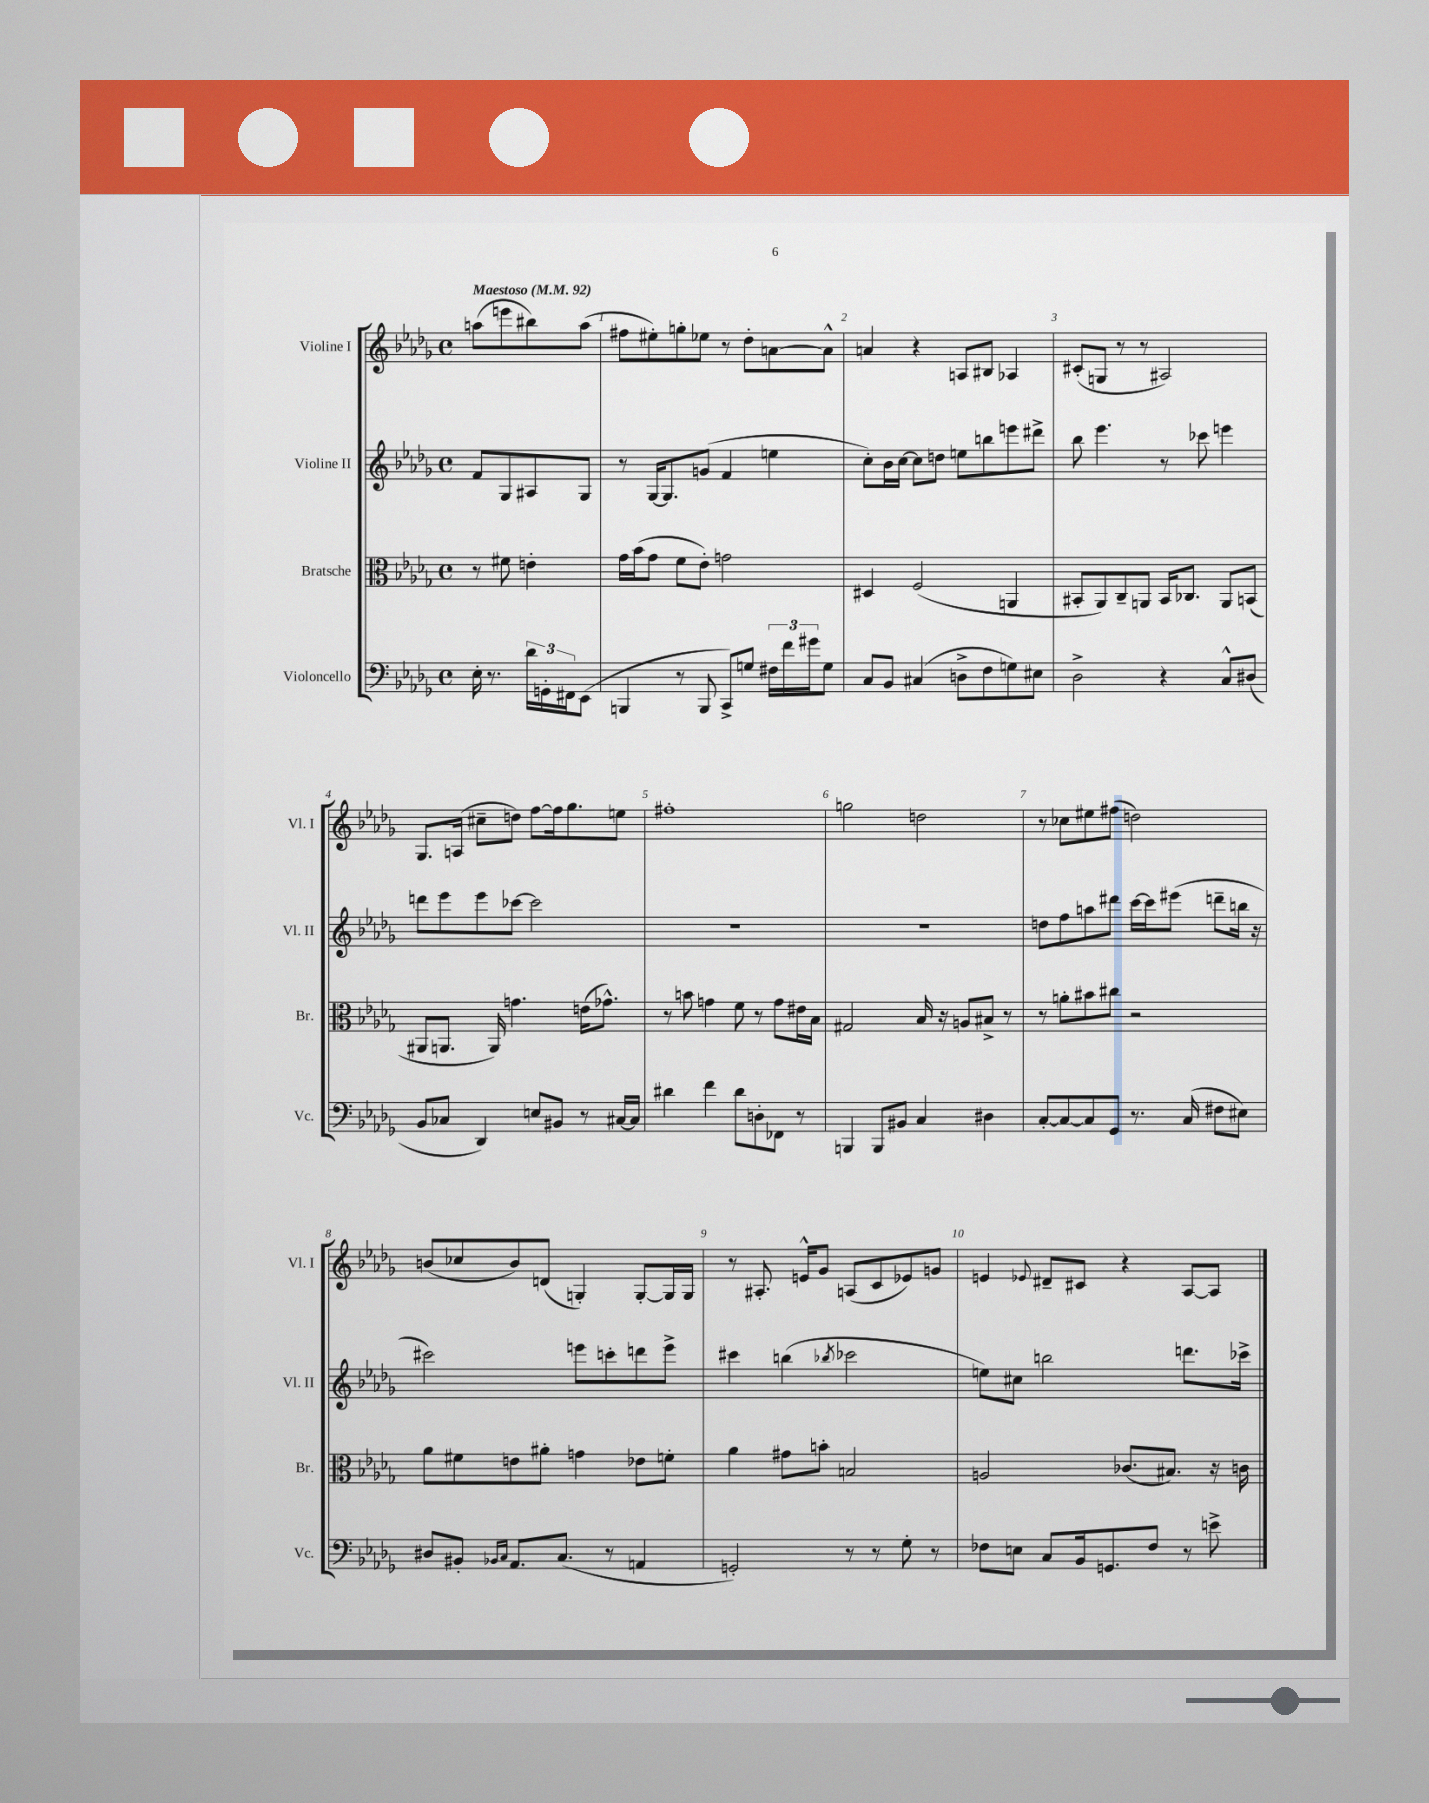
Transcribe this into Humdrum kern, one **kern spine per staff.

**kern	**kern	**kern	**kern
*staff4	*staff3	*staff2	*staff1
*clefF4	*clefC3	*clefG2	*clefG2
*k[b-e-a-d-g-]	*k[b-e-a-d-g-]	*k[b-e-a-d-g-]	*k[b-e-a-d-g-]
*M4/4	*M4/4	*M4/4	*M4/4
*met(c)	*met(c)	*met(c)	*met(c)
*MM92	*MM92	*MM92	*MM92
16E-'	8r	8f	(8aa
8.r	.	.	.
.	8f#	8G-	8eee
24d-	4e'	8A#	8bb#)
24GG'	.	.	.
24FF#	.	.	.
(8EE-	.	8G-	(8aa
=	=	=	=
4BBB	16g-	8r	8ff#
.	(16b-	.	.
.	8g-	[16G-	8ee#')
.	.	8.G-]	.
8r	8f	.	8gg'
8BBB	8e-')	(8g	8ee-
8CC^)	2g	4f	8r
8G	.	.	8dd-'
24F#	.	4ee	[8a
24f	.	.	.
24g#	.	.	.
8G	.	.	8a^^]
=	=	=	=
8C	4D#	8cc')	4a
8BB-	.	16b-	.
.	.	[16cc	.
(4C#	(2F	8cc]	4r
.	.	8dd	.
8D^	.	8ee	8A
8F	.	8bb	8B#
8G)	4AA	8eee	4A-
8E#	.	8ddd#^	.
=	=	=	=
2D-^	8BB#'	8bb-	(8c#'
.	8AA-)	4.eee-	8G
.	8C~	.	8r
.	8AA	.	8r
4r	16BB#	8r	2A#)
.	8.C-	.	.
.	.	8ccc-	.
8C^^	8AA	4eee	.
(8D#	(8BB	.	.
=	=	=	=
8BB-	8AA#	8ddd	8.G-
8C-	8.AA	8eee-	.
.	.	.	(16A
4DD-)	.	8eee-	8cc#~
.	16AA)	.	.
.	4.g	[8ccc-	8dd)
8E	.	2ccc-]	[8ff
8BB#	.	.	16ff]
.	.	.	8.gg-
8r	(16e	.	.
.	8.g-^^)	.	.
[16C#	.	.	8ee
16C#]	.	.	.
=	=	=	=
4d#	8r	1r	1ff#'
.	8b	.	.
4f	4g	.	.
8d#	8f	.	.
8D'	8r	.	.
8FF-	8g	.	.
8r	16e#	.	.
.	16B-	.	.
=	=	=	=
4BBB	2G#	1r	2gg
8BBB	.	.	.
8BB#	.	.	.
4C	16B-	.	2dd
.	16r	.	.
.	8A	.	.
4D#	8B#^	.	.
.	8r	.	.
=	=	=	=
[8C'	8r	8dd	8r
8C_	8a'	8ff	8cc-
8C]	8b#	8aa	8ee#
8GG-	8cc#	8ddd#	(8ff#
8.r	2r	[16ccc	2dd)
.	.	16ccc]	.
.	.	(8eee#	.
(16C	.	.	.
8F#	.	8ddd~	.
8E#)	.	16bb	.
.	.	16r	.
=	=	=	=
8D#	8a-	2ccc#)	(8b
8BB#'	8f#	.	8cc-
16qqBB-	.	.	.
16qqC	.	.	.
8.AA-	8e	.	8b)
.	8a#'	.	(8d
(8.C	.	.	.
.	4g	8eee	4G')
8r	.	8ccc'	.
4AA	8e-	8ddd	[8G'
.	8f'	8eee^	16G]
.	.	.	16G
=	=	=	=
2GG')	4a-	4ccc#	8r
.	.	.	8.A#'
.	8g#	(4bb	.
.	.	.	16e^^
.	8b'	.	8g-
.	.	8qbb-	.
8r	2B	2ccc-	(8A
8r	.	.	8c
8G-'	.	.	8e-)
8r	.	.	8g
=	=	=	=
8F-	2A	8ee)	4e
8E	.	8cc#	.
.	.	.	8qqe-
8C	.	2bb	8d#~
16BB-	.	.	8c#
8.GG	.	.	.
.	(8.c-	.	4r
8F-	.	.	.
.	8.B#)	.	.
8r	.	8.ddd	[8A-
8e^	16r	.	8A-]
.	16c	16ccc-^	.
==	==	==	==
*-	*-	*-	*-
